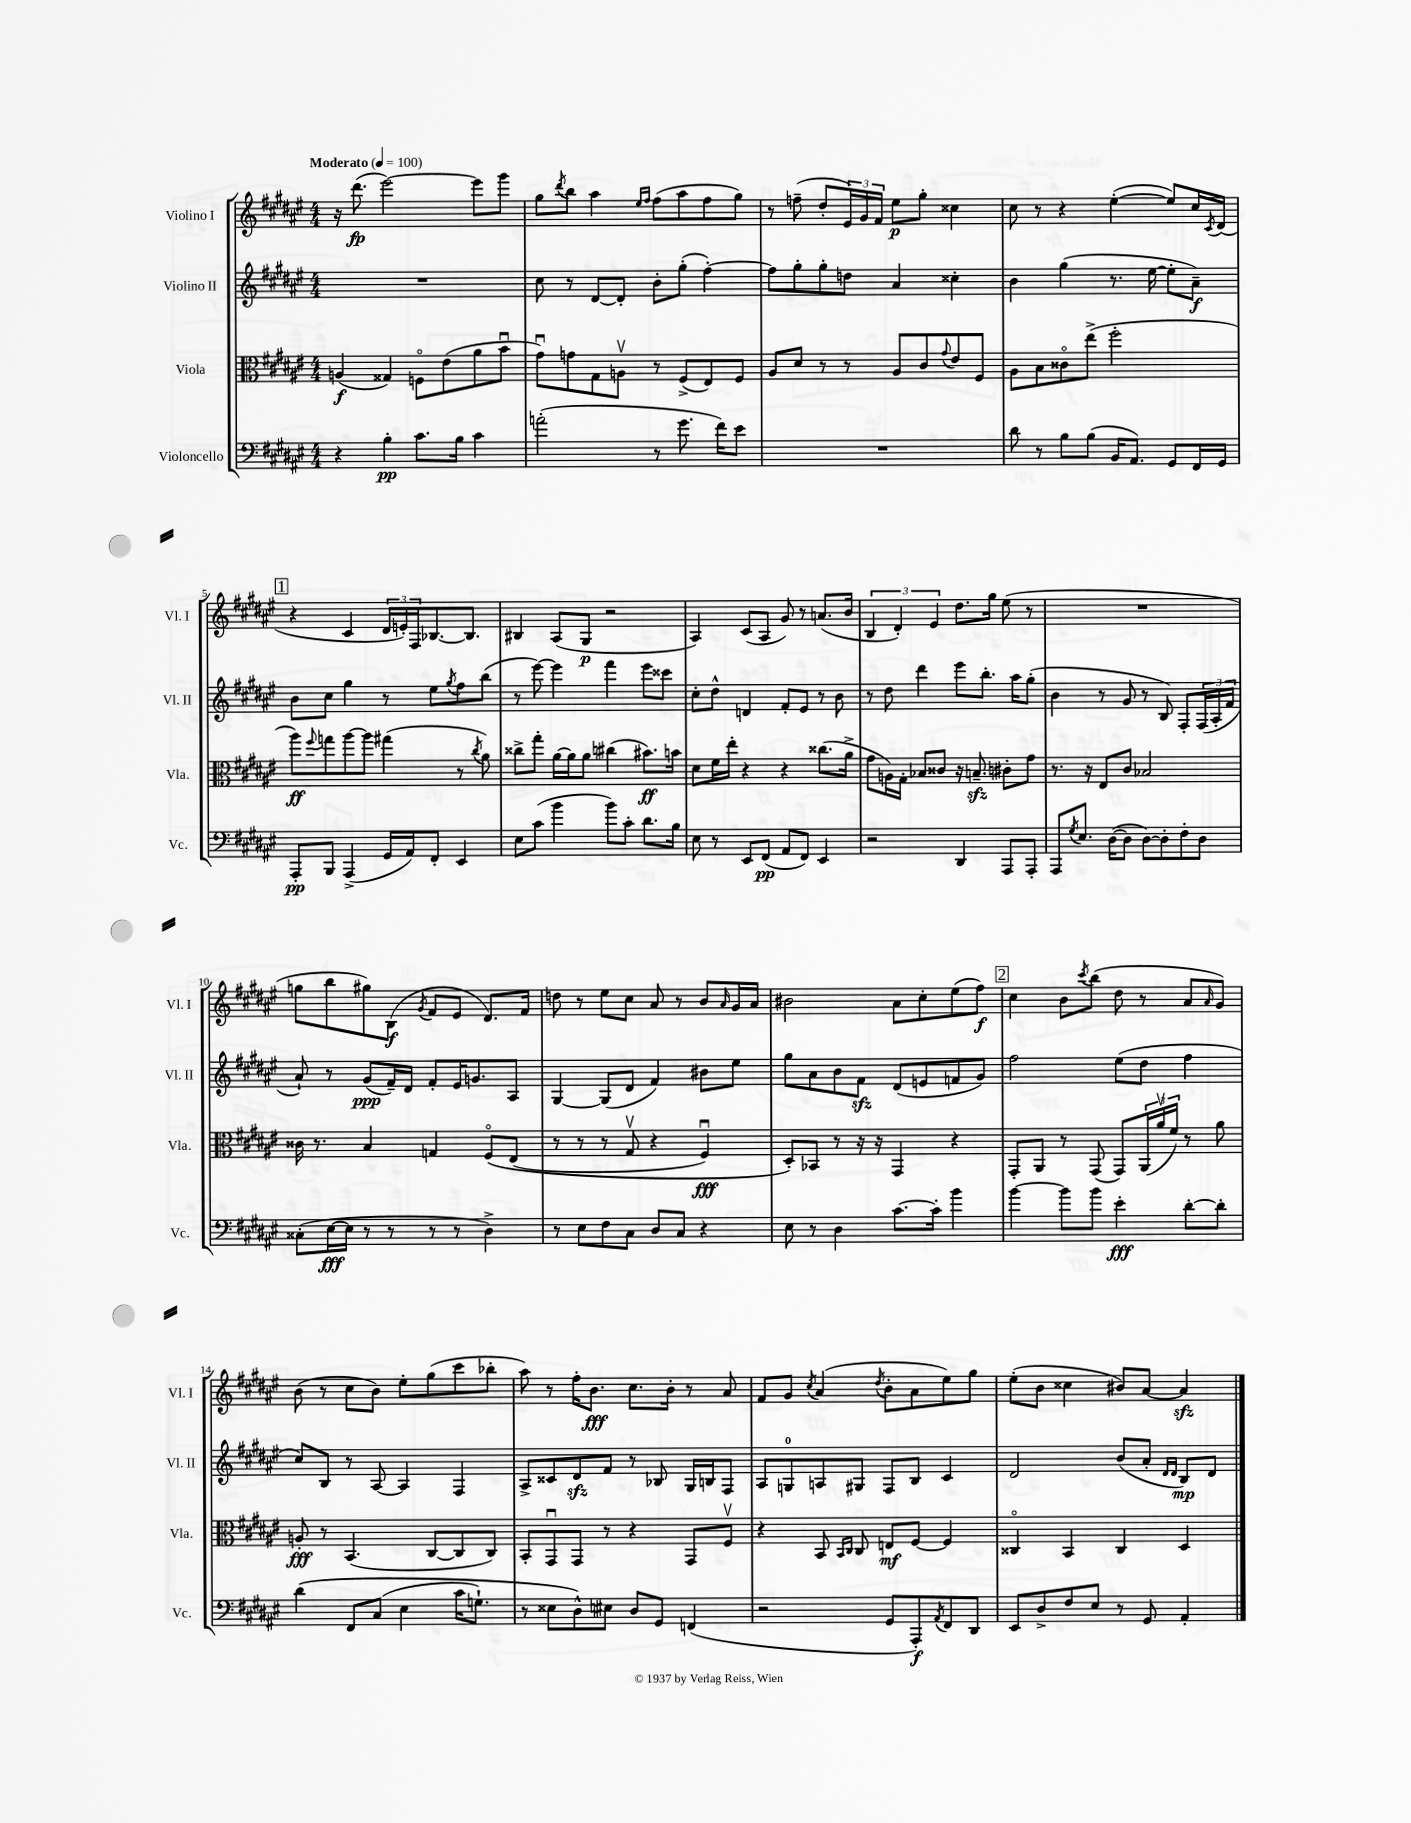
<<
\new StaffGroup <<
\new Staff = "s0" \with { instrumentName = "Violino I" shortInstrumentName = "Vl. I" } {
    \clef treble \key fis \major \numericTimeSignature \time 4/4 \tempo "Moderato" 4 = 100
    r16 dis'''8.\fp( eis'''2~) eis'''8 gis'''8 |
    gis''8 \acciaccatura { dis'''8 } b''8 ais''4 \grace { eis''16 fis''16 } fis''8( ais''8 fis''8 gis''8) |
    r8 f''8--( dis''8-. \tuplet 3/2 { eis'16) gis'16 fis'16 } eis''8\p gis''8-. cisis''4 |
    cis''8 r8 r4 eis''4~-.( eis''8) cis''16 \acciaccatura { cis'8 } dis'16( |
    \mark \markup { \box "1" } r4 cis'4 \tuplet 3/2 { dis'16 e'16-.) fis16 } bes8.~ bes8. |
    bis4 ais8( gis8\p r2 |
    ais4) cis'8( ais8 gis'8) r8 a'8.( b'16 |
    \tuplet 3/2 { b4 dis'4-.) eis'4 } dis''8. gis''16 eis''8( r8 |
    R1 |
    g''8 b''8 gis''8) b8\f( \acciaccatura { gis'8 } fis'8 eis'8 dis'8.) fis'16 |
    d''8 r8 eis''8 cis''8 ais'8 r8 b'8 \grace { ais'16 } gis'16 ais'16 |
    bis'2 ais'8 cis''8-. eis''8( fis''8\f) |
    \mark \markup { \box "2" } cis''4 b'8 \acciaccatura { cis'''8 } b''8( dis''8 r8 ais'8 \grace { ais'16 } gis'8) |
    b'8( r8 cis''8 b'8) eis''8-. gis''8( cis'''8 bes''8-. |
    ais''8) r8 fis''16-. b'8.\fff cis''8. b'16-. r8 ais'8 |
    fis'8 gis'8 \acciaccatura { cis''8 } ais'4( \acciaccatura { dis''8 } b'8-. ais'8 eis''8) gis''8 |
    eis''8-.( b'8 cisis''4 bis'8) ais'8~ ais'4\sfz \bar "|." |
}
\new Staff = "s1" \with { instrumentName = "Violino II" shortInstrumentName = "Vl. II" } {
    \clef treble \key fis \major \numericTimeSignature \time 4/4
    R1 |
    cis''8 r8 dis'8~ dis'8-. b'8-. gis''8-.( fis''4~-.) |
    fis''8 gis''8-. gis''8-. d''8 ais'4 cisis''4-. |
    b'4 gis''4( r8. eis''16~ eis''8-. ais'8--\f) |
    \mark \markup { \box "1" } b'8 cis''8 gis''4 r8 eis''8 \acciaccatura { gis''8 } fis''8 b''8( |
    r8 eis'''8~) eis'''4 fis'''4 eis'''8 cisis'''8 |
    cis''8-. dis''8-^ d'4 fis'8-. eis'8 r8 b'8 |
    r8 dis''8 dis'''4 eis'''8 b''8.-. ais''16 gis''8-.( |
    b'4 r8 gis'8 r8 b8) fis8-. \tuplet 3/2 { fis16( ais16-. fis'16 } |
    ais'8-!) r8 gis'8\ppp( fis'16--) dis'16 fis'8-. eis'16 g'8. ais8 |
    gis4~ gis8( dis'8 fis'4) bis'8 eis''8 |
    gis''8 ais'8 b'8 fis'8\sfz dis'8( e'8 f'8 gis'8) |
    \mark \markup { \box "2" } fis''2 eis''8( dis''8 fis''4 |
    cis''8) b8 r8 ais8~ ais4 fis4 |
    ais8-> cisis'8 dis'8\sfz fis'8 r8 bes8 gis16 b16 fis8 |
    ais8 g8-0 a8 gis8 fis8 b8 cis'4 |
    dis'2 b'8( ais'8-. \grace { dis'16 dis'16 } b8\mp) dis'8 \bar "|." |
}
\new Staff = "s2" \with { instrumentName = "Viola" shortInstrumentName = "Vla." } {
    \clef alto \key fis \major \numericTimeSignature \time 4/4
    a4\f( gisis4) f8\flageolet eis'8( ais'8 b'8\downbow |
    gis'8\downbow) g'8 gis8 a8\upbow r8 fis8->( eis8) fis8 |
    ais8 dis'8 r8 r8 ais8 cis'8 \appoggiatura { gis'8 } eis'8 fis8 |
    ais8 b8 cisis'8\flageolet eis''8->( fis''2-. |
    \mark \markup { \box "1" } ais''8\ff) \appoggiatura { fis''8 } g''8 ais''8~ ais''8 gis''4( r8 \acciaccatura { cis''8 } ais'8) |
    cisis''8-> gis''8-. ais'16~ ais'16 ais'8 cis''4( bis'8.\ff) b'16 |
    dis'8 fis'16 eis''16-. r4 r4 cisis''8.( ais'16-> |
    gis'8 a16) gis16-. bes8 cisis'8 r16 b8.--\sfz cis'8-. gis'8 |
    r8. r16 eis8 cis'8 bes2 |
    cisis'16 r8. b4 g4 fis8\flageolet\( eis8( |
    r8 r8 r8 gis8\upbow r4 fis4\downbow\fff) |
    dis8-.\) bes,8 r8 r16 r16 gis,4 r4 |
    \mark \markup { \box "2" } gis,8-. ais,8 r8 gis,8( gis,8) \tuplet 3/2 { ais,16( ais'16\upbow fis'16) } r8 ais'8 |
    a8-.\fff r8 b,4.( cis8~ cis8 cis8) |
    b,8-. gis,8\downbow gis,8 r8 r4 gis,8 fis8\upbow |
    r4 b,8 \grace { b,16 cis16 } cis8 e8\mf fis8~ fis4 |
    cisis4\flageolet b,4 cisis4 dis4 \bar "|." |
}
\new Staff = "s3" \with { instrumentName = "Violoncello" shortInstrumentName = "Vc." } {
    \clef bass \key fis \major \numericTimeSignature \time 4/4
    r4 b4-.\pp cis'8. b16 cis'4 |
    a'2-.( r8 gis'8. fis'16) eis'8 |
    R1 |
    dis'8 r8 b8 b8( b,16 ais,8.) gis,8 fis,16 gis,16 |
    \mark \markup { \box "1" } ais,,8-.\pp b,,8 ais,,4->( gis,16 ais,16) fis,8-. eis,4 |
    eis8 cis'8( b'4 b'8) cis'8-. dis'8. b16 |
    eis8 r8 eis,8 fis,8\pp( ais,8 fis,8) eis,4 |
    r2 dis,4 ais,,8 ais,,8-. |
    ais,,8 \acciaccatura { gis8 } eis8. dis16~( dis8 dis8~) dis8-. fis8-. dis8 |
    cisis8-.( eis16~\fff eis16 r8 r8 r8 r8 dis4->) |
    r8 eis8 fis8 cis8 dis8 cis8 r4 |
    eis8 r8 dis4 cis'8.~ cis'16-. b'4 |
    \mark \markup { \box "2" } b'4~ b'8 b'8 eis'4-.\fff dis'8~-. dis'8-. |
    dis'4\( fis,8 cis8( eis4 cis'16 g8.-!) |
    r8 eisis8 dis8-^\) eis8 dis8 gis,8 f,4( |
    r2 gis,8 ais,,8-.\f) \acciaccatura { ais,8 } fis,8 dis,8 |
    eis,8 dis8-> fis8 eis8 r8 gis,8 ais,4-. \bar "|." |
}
>>
>>
